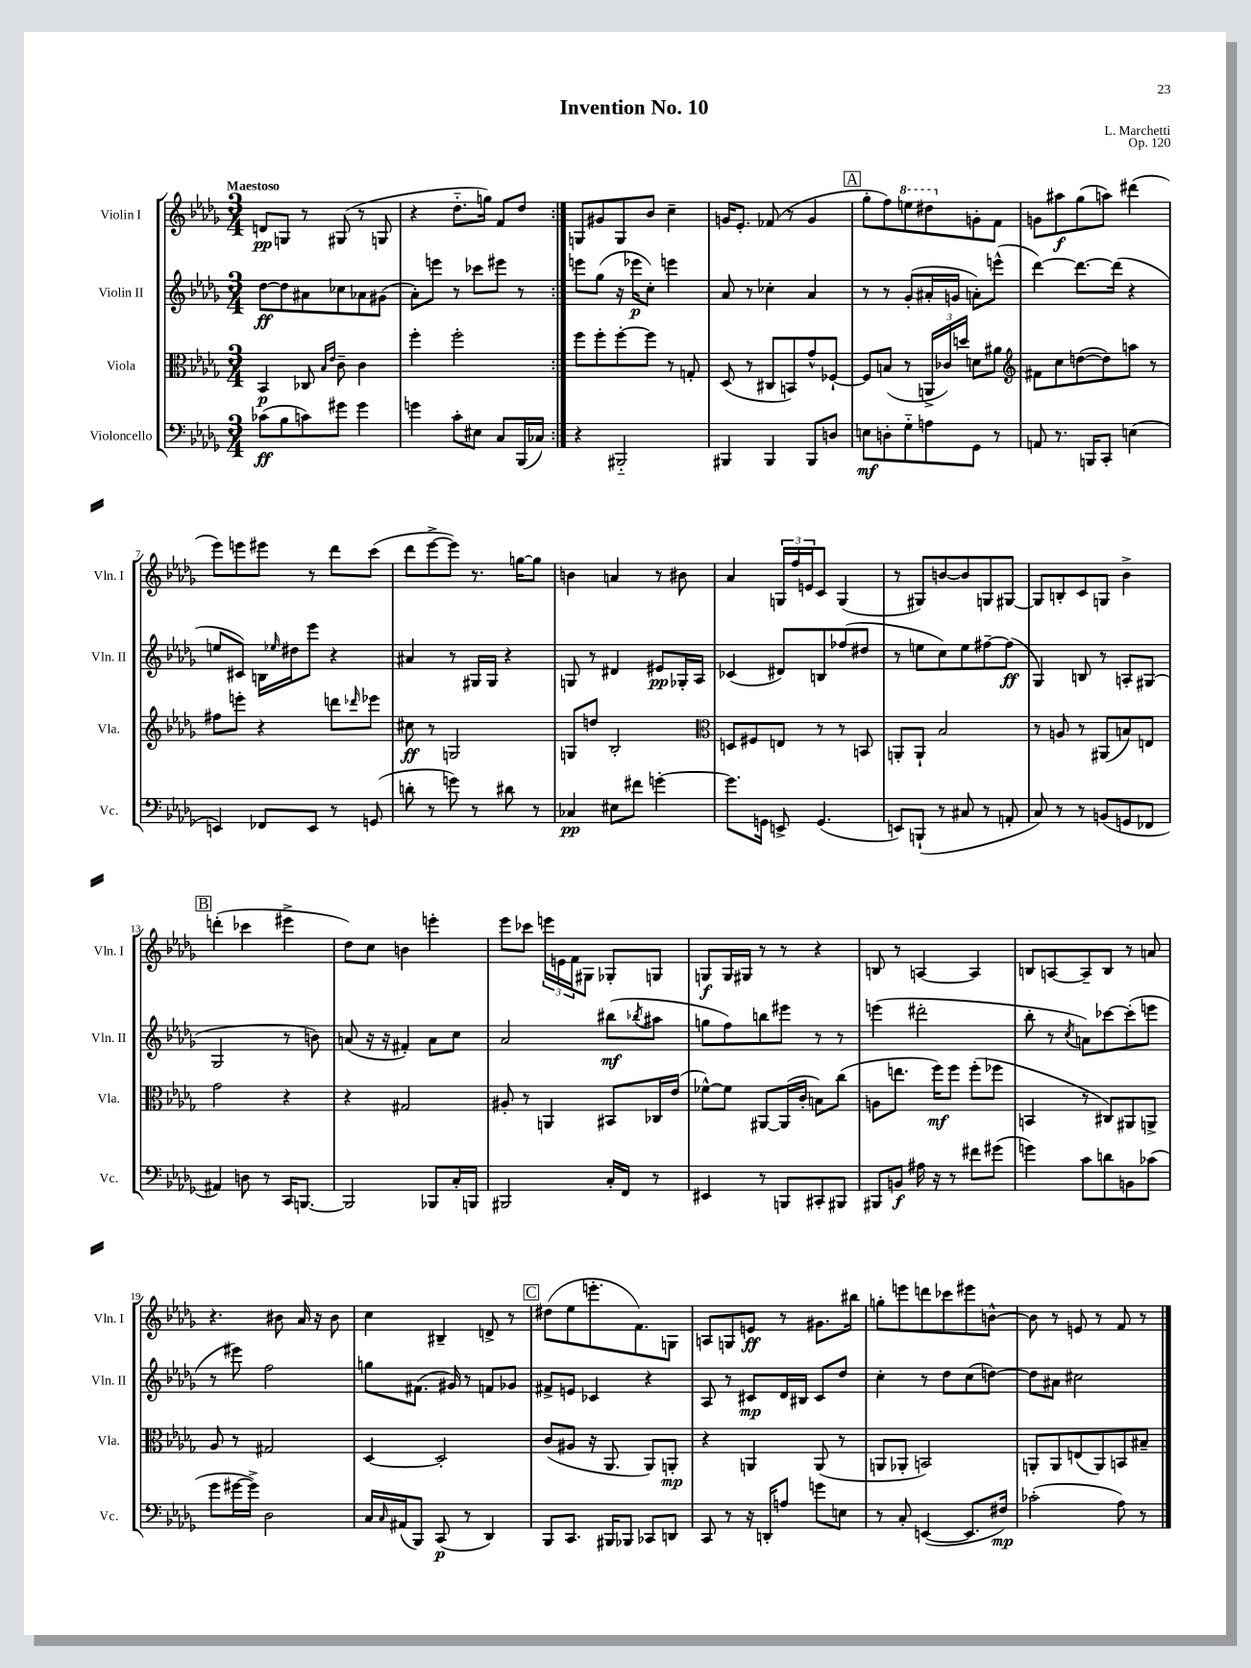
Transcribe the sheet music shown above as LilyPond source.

\header { title = "Invention No. 10" composer = "L. Marchetti" opus = "Op. 120" }
<<
\new StaffGroup <<
\new Staff = "s0" \with { instrumentName = "Violin I" shortInstrumentName = "Vln. I" } {
    \clef treble \key des \major \numericTimeSignature \time 3/4 \tempo "Maestoso"
    \repeat volta 2 { d'8\pp g8 r8 gis8( r8 g8 |
    r4 des''8.-_ g''16) f'8 des''8 | }
    g8 gis'8 g8 bes'8 c''4-- |
    g'16 ees'8.-. fes'8( r8 g'4 |
    \mark \markup { \box "A" } ges''8-. f''8) \ottava #1 e'''8 dis'''8 \ottava #0 g'8-. f'8 |
    g'8 ais''8\f ges''8( a''8) dis'''4( |
    ees'''8) e'''8 eis'''8 r8 des'''8 c'''8( |
    des'''8 ees'''8~-> ees'''8) r8. g''16~ g''8 |
    b'4 a'4 r8 bis'8 |
    aes'4 \tuplet 3/2 { g16 f''16 e'16 } c'8 g4( |
    r8 gis8) b'8~ b'8 g8 gis8~ |
    gis8 b8-. c'8 g8 bes'4-> |
    \mark \markup { \box "B" } d'''4-.( ces'''4 eis'''4-> |
    des''8) c''8 b'4 e'''4-. |
    ees'''8 ces'''8 \tuplet 3/2 { e'''16 e'16 f'16 } gis8 ges8-. g8 |
    g8\f g16 gis16 r8 r8 r4 |
    b8 r8 a4~ a4 |
    b8 a8~ a8-- b8 r8 a'8 |
    r4. bis'8 aes'16 r16 bis'8 |
    c''4 bis4-- d'8-> r8 |
    \mark \markup { \box "C" } dis''8( ees''8 e'''8.-. f'8.) g8 |
    a8 g8 e'8\ff r8 gis'8. bis''16 |
    g''8-. e'''8 d'''8 ces'''8 eis'''8 b'8~-^ |
    b'8 r8 e'8 r8 f'8 r8 \bar "|." |
}
\new Staff = "s1" \with { instrumentName = "Violin II" shortInstrumentName = "Vln. II" } {
    \clef treble \key des \major \numericTimeSignature \time 3/4
    \repeat volta 2 { des''8~\ff des''8 ais'8 ces''8 aes'8 gis'8( |
    aes'8-.) e'''8 r8 ces'''8 eis'''8 r8 | }
    e'''8 ges''8( r16 ees'''16\p c''8-.) e'''4 |
    aes'8 r8 ces''4-. aes'4 |
    \mark \markup { \box "A" } r8 r8 ges'8-.( ais'16-. g'16 a'8-.) e'''8-^( |
    des'''4~) des'''8.~ des'''16( r4 |
    e''8 cis'8) b16 \grace { ees''16 } dis''16 ees'''8 r4 |
    ais'4 r8 gis16 gis16 r4 |
    g8 r8 dis'4 eis'8\pp ges16-. aes16 |
    ces'4( dis'8) b8 fes''8( dis''8 |
    r8 e''8 c''8) e''8 fis''8~-- fis''8\ff( |
    ges4) b8 r8 a8-. gis8( |
    \mark \markup { \box "B" } ges2 r8 b'8) |
    a'8( r16 r16 fis'4-.) a'8 c''8 |
    aes'2 bis''8\mf( \acciaccatura { bes''8 } ais''8 |
    g''8 f''8) b''8 eis'''8 r8 r8 |
    e'''4( dis'''2-. |
    bes''8-. r8 \acciaccatura { c''8 } a'8) ces'''8~ ces'''8-.( e'''8 |
    r8 eis'''8) f''2 |
    g''8 fis'8.( gis'16) r8 f'8 ges'8 |
    \mark \markup { \box "C" } fis'8-> e'8 ces'4 r4 |
    aes8 r8 cis'8\mp des'16 bis16 cis'8 des''8 |
    c''4-. r8 des''8 c''8( d''8~) |
    d''8 ais'8 cis''2 \bar "|." |
}
\new Staff = "s2" \with { instrumentName = "Viola" shortInstrumentName = "Vla." } {
    \clef alto \key des \major \numericTimeSignature \time 3/4
    \repeat volta 2 { bes,4\p ces8 \grace { bes16 ees'16 } c'8-- c'4 |
    f''4-. f''2-. | }
    f''8 f''8-. f''8~-. f''8 r8 g8-. |
    des8( r8 cis8 b,8) ges'8-^ fes8~-! |
    \mark \markup { \box "A" } fes8 b8( r8 \tuplet 3/2 { a,16-> ces'16) d''16 } d'8 ais'8 |
    \clef treble fis'8 c''8 d''8~( d''8) a''8 r8 |
    fis''8 e'''8-. r4 d'''8 \grace { des'''16 } ees'''8 |
    cis''8\ff r8 g2 |
    g8 d''8 bes2-. |
    \clef alto d8 fis8 e8 r8 r8 b,8 |
    a,8-. a,8-! bes2 |
    r8 a8 r8 ais,8( b8) e8 |
    \mark \markup { \box "B" } ges'2 r4 |
    r4 gis2 |
    ais8-. r8 a,4 bis,8 ces16 ees'16( |
    fes'8~-^) fes'8 ais,8~ ais,16( c'16-. b8) c''8( |
    a8 e''8. f''16\mf) f''8 f''8-.( fes''8 |
    b,4 r8 cis8) ais,8 a,8-> |
    aes8 r8 gis2 |
    des4~ des2-. |
    \mark \markup { \box "C" } c'8( ais8 r16 aes,8. aes,8) a,8-.\mp |
    r4 a,4 a,8( r8 |
    a,8 aes,8-. b,2) |
    a,8-. a,8 e8( a,8) b,8 bis8-- \bar "|." |
}
\new Staff = "s3" \with { instrumentName = "Violoncello" shortInstrumentName = "Vc." } {
    \clef bass \key des \major \numericTimeSignature \time 3/4
    \repeat volta 2 { ces'8\ff( bes8 c'8) gis'8 gis'4 |
    g'4 c'8-. eis8 c8 bes,,16( ces16) | }
    r4 bis,,2-_ |
    bis,,4 bis,,4 bis,,8 d8 |
    \mark \markup { \box "A" } e8\mf d8-. ges8-_ a8 ges,8 r8 |
    a,8 r8. b,,16 c,8-. e4( |
    e,4) fes,8 e,8 r8 g,8( |
    d'8-. r8 g'8) r8 dis'8 r8 |
    ces4\pp eis8 fis'8 g'4~-. |
    g'8. g,16 e,8-> g,4.( |
    e,8) b,,8-!( r8 cis8 r8 a,8-. |
    c8) r8 r8 b,8( g,8 fes,8 |
    \mark \markup { \box "B" } ais,4) d8 r8 c,16 b,,8.~ |
    b,,2 bes,,8 c16-. b,,16 |
    bis,,2 c16-. f,16 r8 |
    eis,4 r8 b,,8 cis,8-. bis,,8 |
    bis,,8 b,8\f ais16 r16 r8 fis'8 gis'8( |
    g'4) c'8 d'8 b,8 ces'8( |
    ges'8 gis'16~ gis'16->) des2 |
    c16 \grace { c16 } ais,16( bes,,8) c,8\p( r8 des,4) |
    \mark \markup { \box "C" } bes,,8 c,8. bis,,16 bes,,8 ces,8 d,8 |
    c,8 r8 r16 d,16-. a8 g'8 e8 |
    r8 c8-. e,4~( e,8. fis16\mp) |
    ces'2-.( aes8) r8 \bar "|." |
}
>>
>>
